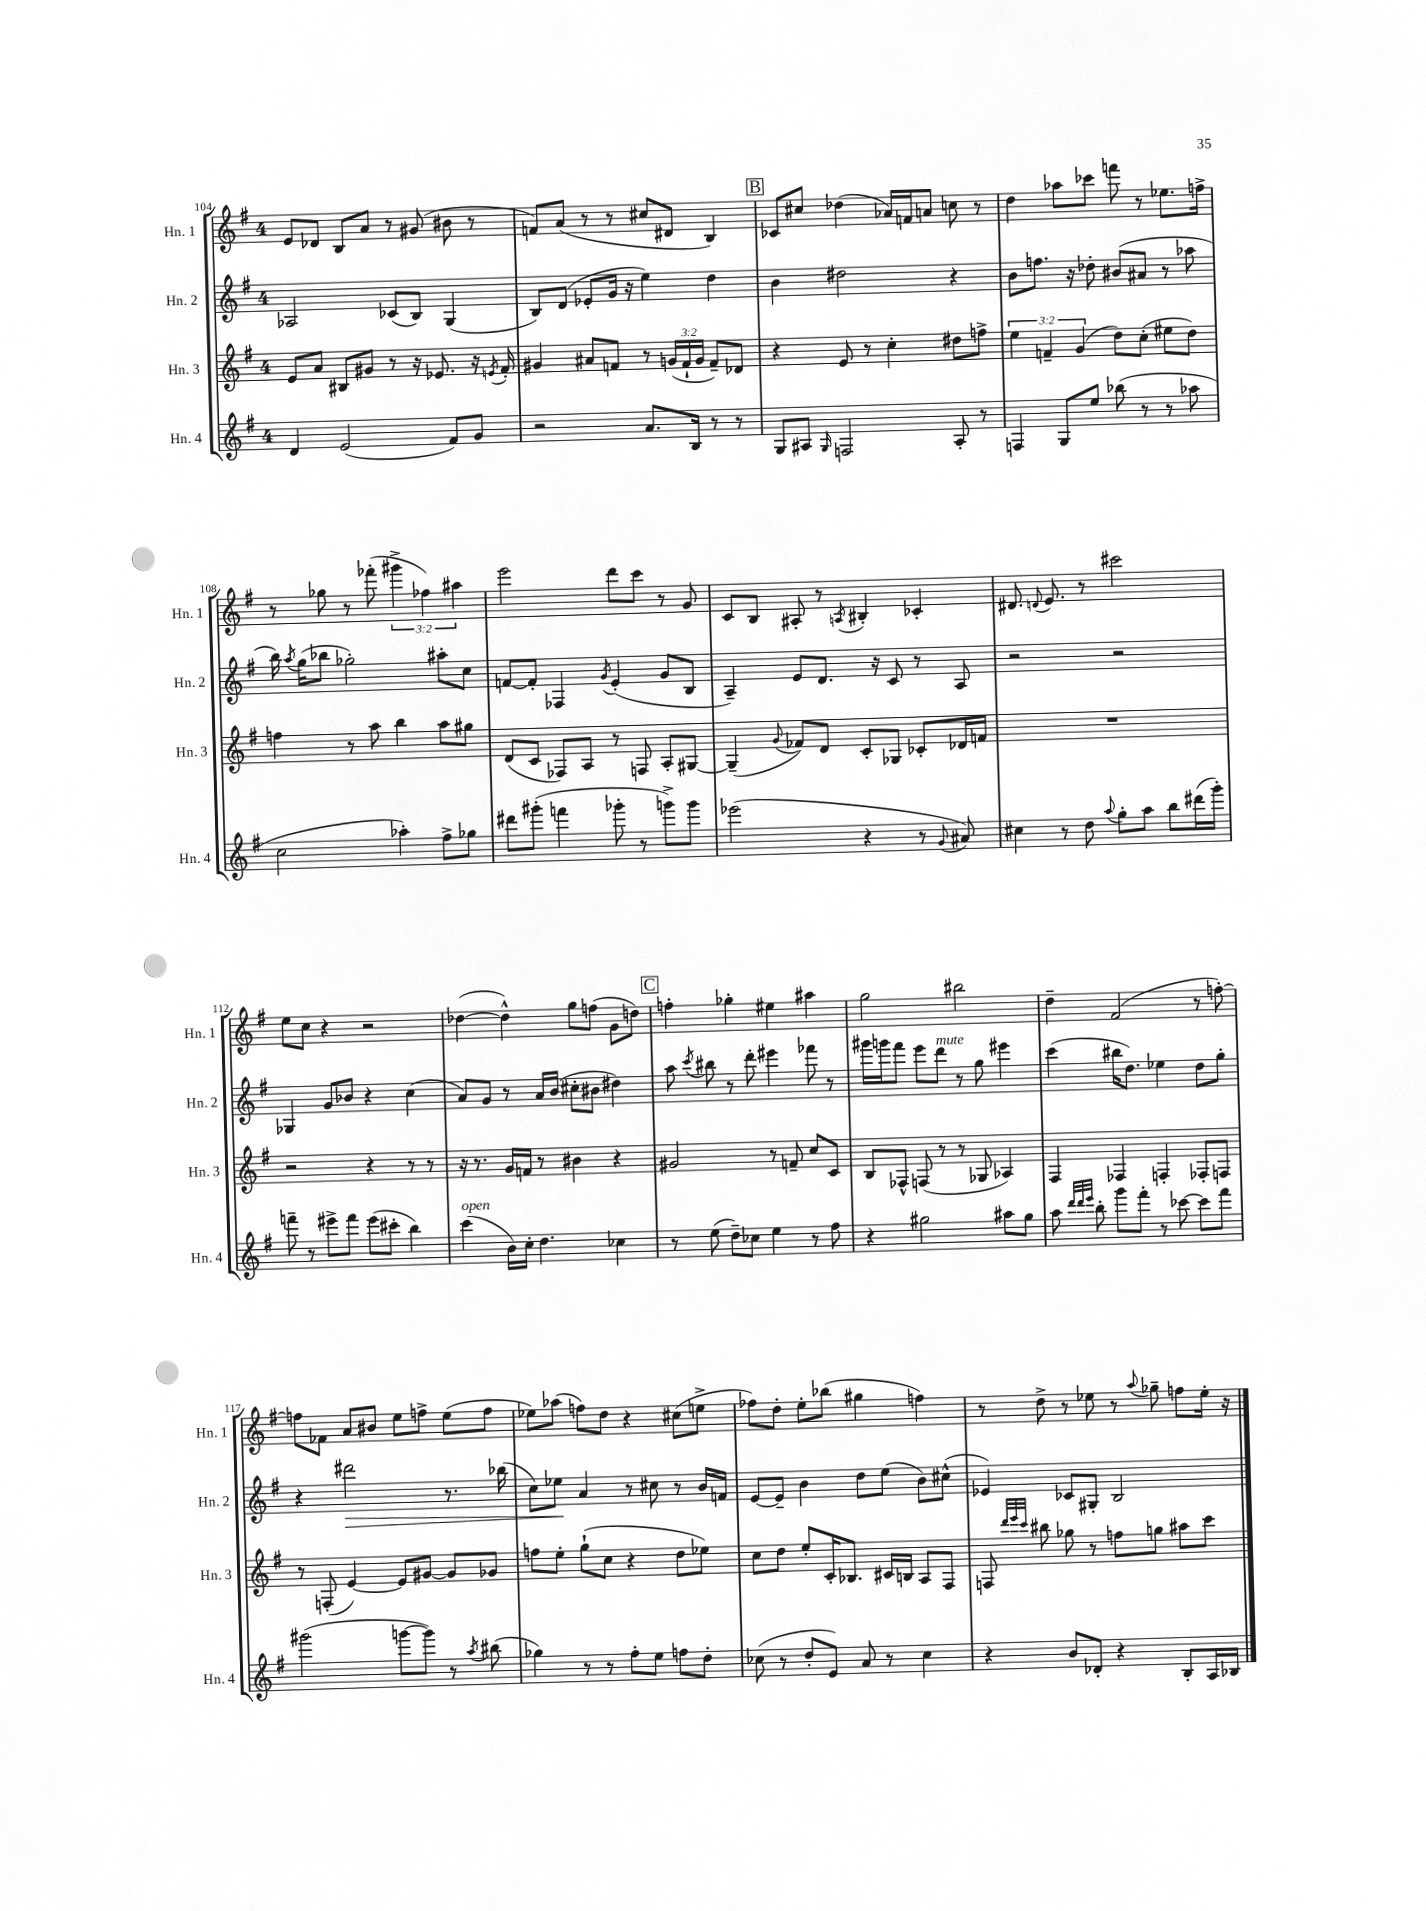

**kern	**kern	**kern	**dynam	**kern
*part4	*part3	*part2	*part2	*part1
*staff4	*staff3	*staff2	*staff2	*staff1
*I"Hn. 4	*I"Hn. 3	*I"Hn. 2	*	*I"Hn. 1
*I'Hn. 4	*I'Hn. 3	*I'Hn. 2	*	*I'Hn. 1
*clefG2	*clefG2	*clefG2	*	*clefG2
*k[f#]	*k[f#]	*k[f#]	*	*k[f#]
*M4/4	*M4/4	*M4/4	*	*M4/4
=104	=104	=104	=104	=104
4d/	8e/L	2A-X/	.	8e/L
.	8a/J	.	.	8d-X/J
(2e/	8B#X/L	.	.	8B/L
.	8g#X/J	.	.	8a/J
.	8r	(8c-X/L	.	8r
.	16r	8B/J)	.	(8g#X/
.	8.e-X/	.	.	.
8f#/L)	.	(4G/	.	8b#X\
8g/J	16r	.	.	8r
.	8qen/	.	.	.
.	16f#'/	.	.	.
=105	=105	=105	=105	=105
2r	4g#X/	8B/L)	.	8fn/L)
.	.	(8d/J	.	(8a/J
.	8a#X/L	8e-X'/L	.	8r
.	8fn/J	16g/Jk	.	8r
.	.	16r	.	.
8.a/L	8r	4ee\)	.	8cc#X/L
.	(24gn/LL	.	.	8d#X/J
.	24f`/	.	.	.
16B/Jk	.	.	.	.
.	24g/JJ	.	.	.
8r	8f~/L)	4dd\	.	4B/)
8r	8d-X/J	.	.	.
!!LO:REH:place=s1:t=B
=106	=106	=106	=106	=106
8G/L	4r	4b\	.	8c-X/L
8A#X/J	.	.	.	8cc#X/J
16qqG/	.	.	.	.
2Fn/	8e/	2dd#X\	.	(4dd-X\
.	8r	.	.	.
.	4cc'\	.	.	16a-X/LL)
.	.	.	.	16fn/J
.	.	.	.	8an/J
8A#'/	8dd#X\L	4r	.	8ccn\
8r	8ffn^\J	.	.	8r
=107	=107	=107	=107	=107
4Fn/	6ee\	8b\L	.	4dd\
.	.	8.ffn\J	.	.
.	6fn~/	.	.	.
8G/L	.	.	.	8aa-X\L
.	.	16r	.	.
.	(6g/	.	.	.
8ee/J	.	8dd-X'\	.	8ccc-X\J
(8bb-X\	8dd\L)	(8b#X/L	.	8fffn\
8r	(8cc'\J	8a#X/J	.	8r
8r	8ee#X\L	8r	.	8.ee-X\L
8aa-X\	8dd\J)	8aa-X\	.	.
.	.	.	.	16ffn^\Jk
!!LO:LB:g=z
=108	=108	=108	=108	=108
2cc\	4ffn\	16bb\)	.	8r
.	.	8qaa/	.	.
.	.	(16gg\KL	.	.
.	.	8bb-X\J	.	8gg-X\
.	8r	2gg-X'\)	.	8r
.	8aa\	.	.	(8fff-X'\
4aa-X'\)	4bb\	.	.	6ggg#X^\
.	.	.	.	6ff-X\)
8ff#^\L	8aa\L	8aa#X'\L	.	.
.	.	.	.	6aa#X\
8gg-X\J	8gg#X\J	8cc\J	.	.
=109	=109	=109	=109	=109
8ddd#X\L	(8d/L	[8fn/L	.	2eee\
(8ggg#X'\J	8c/J	8f'/J]	.	.
4fffn\	8F-X/L)	4F-X/	.	.
.	8A/J	.	.	.
.	.	8qg/	.	.
8ggg-X'\	8r	(4e'/	.	8ddd\L
8r	8Fn/	.	.	8ccc\J
8gggn^\L)	8A'/L	8g/L	.	8r
8ggg\J	[8G#X/J	8B/J	.	8g/
=110	=110	=110	=110	=110
(2eee-X\	(4G#~/]	4A~/)	.	8c/L
.	.	.	.	8B/J
.	8qqg/	.	.	.
.	8f-X/L)	8e/L	.	8A#X'/
.	8d/J	8.d/J	.	8r
.	.	.	.	8qAn/
4r	8c'/L	.	.	4B#X'/
.	.	16r	.	.
.	8G-X/J	8c/	.	.
8r	8c-X'/L	8r	.	4c-X'/
8qqg/	.	.	.	.
8a#X/)	16d-X/L	8A/	.	.
.	16fn/JJ	.	.	.
=111	=111	=111	=111	=111
4cc#X\	1r	2r	.	8.d#X/
.	.	.	.	8qqdn/
.	.	.	.	8.e/
8r	.	.	.	.
8dd\	.	.	.	8r
8qqaa/	.	.	.	.
8gg'\L	.	2r	.	2ccc#X\
8aa\J	.	.	.	.
8bb\L	.	.	.	.
(16ddd#X\L	.	.	.	.
16ggg'\JJ)	.	.	.	.
!!LO:LB:g=z
=112	=112	=112	=112	=112
8fffn~\	2r	4G-X/	.	8ee\L
8r	.	.	.	8cc\J
8eee#X^\L	.	8g/L	.	4r
8fff\J	.	8b-X/J	.	.
(8eee#\L	4r	4r	.	2r
8ccc#X'\J	.	.	.	.
4bb\)	8r	(4cc\	.	.
.	8r	.	.	.
=113	=113	=113	=113	=113
!LO:TX:a:i:t=open	!	!	!	!
(4ccc\	16r	8a/L)	.	([4dd-X\
.	8.r	.	.	.
.	.	8g/J	.	.
16b\LL)	16g/LL	8r	.	4dd-^^\])
16cc'\JJ	16fn/JJ	.	.	.
4.dd\	8r	16a/LL	.	.
.	.	(16b/JJ	.	.
.	4b#X\	8cc#X'\L	.	8gg\L
.	.	8b#X\J	.	(8ffn\J
4cc-X\	4r	4dd#X\)	.	8g\L
.	.	.	.	8ddn\J)
!!LO:REH:place=s1:t=C
=114	=114	=114	=114	=114
8r	2g#X/	8aa\	.	4ffn'\
.	.	8qccc/	.	.
(8ee\	.	8bb#X\	.	.
8dd~\L)	.	8r	.	4gg-X'\
8cc-X\J	.	8ddd'\	.	.
4ee\	8r	4eee#X\	.	4ee#X\
.	8fn~/	.	.	.
8r	8cc/L	8fff-X\	.	4aa#X\
8ff#\	8c/J	8r	.	.
=115	=115	=115	=115	=115
4r	8B/L	16ggg#X\LL	.	2gg\
.	.	16gggn\J	.	.
.	8F-X^^/J	8fff#\J	.	.
2gg#X\	(8Fn/	8eee\L	.	.
!	!	!LO:TX:a:i:t=mute	!	!
.	8r	8ddd\J	.	.
.	8r	8r	.	2bb#X\
.	8G-X/	8gg\	.	.
8aa#X\L	4A-X/)	4eee#X\	.	.
8gg#\J	.	.	.	.
=116	=116	=116	=116	=116
8aa\	4F#/	(4ccc\	.	4dd~\
32qqddd/LLL	.	.	.	.
32qqddd/	.	.	.	.
32qqeee/JJJ	.	.	.	.
8bb'\	.	.	.	.
8ggg\L	4F-X/	16bb#X\KL	.	(2f#/
.	.	8.dd\J)	.	.
8fff#'\J	.	.	.	.
8r	4Fn'/	4ee-X\	.	.
[8ccc-X\	.	.	.	.
8ccc-\L]	8F-X'/L	8dd\L	.	8r
8fff#\J	8Fn/J	8gg'\J	.	[8ffn'\)
!!LO:LB:g=z
=117	=117	=117	=117	=117
(2ggg#X\	8r	4r	.	8ffn\L]
.	(8Fn'/	.	.	8f-X\J
!	!	!	!LO:HP:b	!
.	[4e/)	2ddd#X\	>	8a/L
.	.	.	.	8b#X/J
[8gggn\L	8e/L]	.	.	8ee\L
8ggg\J])	[8g#X/J	.	.	8ffn^\J
8r	8g#/L]	8.r	.	(8ee\L
8qaa/	.	.	.	.
(8bb#X\	8g-X/J	.	.	8ff\J
.	.	(16bb-X\	.	.
=118	=118	=118	=118	=118
4gg-X\)	8ffn\L	8cc\L)	.	8ee-X\L)
.	8ee'\J	8ee-X\J	.	(8aa-X\J
8r	(8gg`\L	4a/	]	8ffn\L)
8r	8cc\J	.	.	8dd\J
8ff#'\L	4r	8r	.	4r
8ee\J	.	8cc#X\	.	.
8ffn\L	8dd\L	8r	.	(8cc#X\L
8dd'\J	8ee-X\J)	16b/LL	.	8een^\J
.	.	16fn/JJ	.	.
=119	=119	=119	=119	=119
(8cc-X\	8cc\L	[8e/L	.	8ff-X\L)
8r	8dd\J	8e~/J]	.	8dd'\J
8dd'/L	8ee'/L	4b\	.	8ee'\L
8e/J)	16c'/K	.	.	(8bb-X\J
.	8.B-X/J	.	.	.
8a/	.	8dd\L	.	4gg#X\
8r	16c#X/LL	(8ee\J	.	.
.	16Bn/JJ	.	.	.
4cc-\	8A/L	8b\L)	.	4ffn\)
.	8F#/J	(8cc#X^^\J	.	.
=120	=120	=120	=120	=120
4r	8Fn/	4e-X/)	.	8r
.	32qqddd/LLL	.	.	.
.	32qqeee/	.	.	.
.	32qqccc/JJJ	.	.	.
.	8bb#X\	.	.	8dd^\
8b/L	8gg-X\	8c-X/L	.	8r
8d-X'/J	8r	8G#X'/J	.	8ee-X\
4r	8ffn\L	2B/	.	8r
.	.	.	.	8qqaa/
.	8ggn\J	.	.	8gg-X~\
8B'/L	8aa#X\L	.	.	8ffn\L
16A/L	8ccc\J	.	.	16ee-'\Jk
16B-X/JJ	.	.	.	16r
==	==	==	==	==
*-	*-	*-	*-	*-
